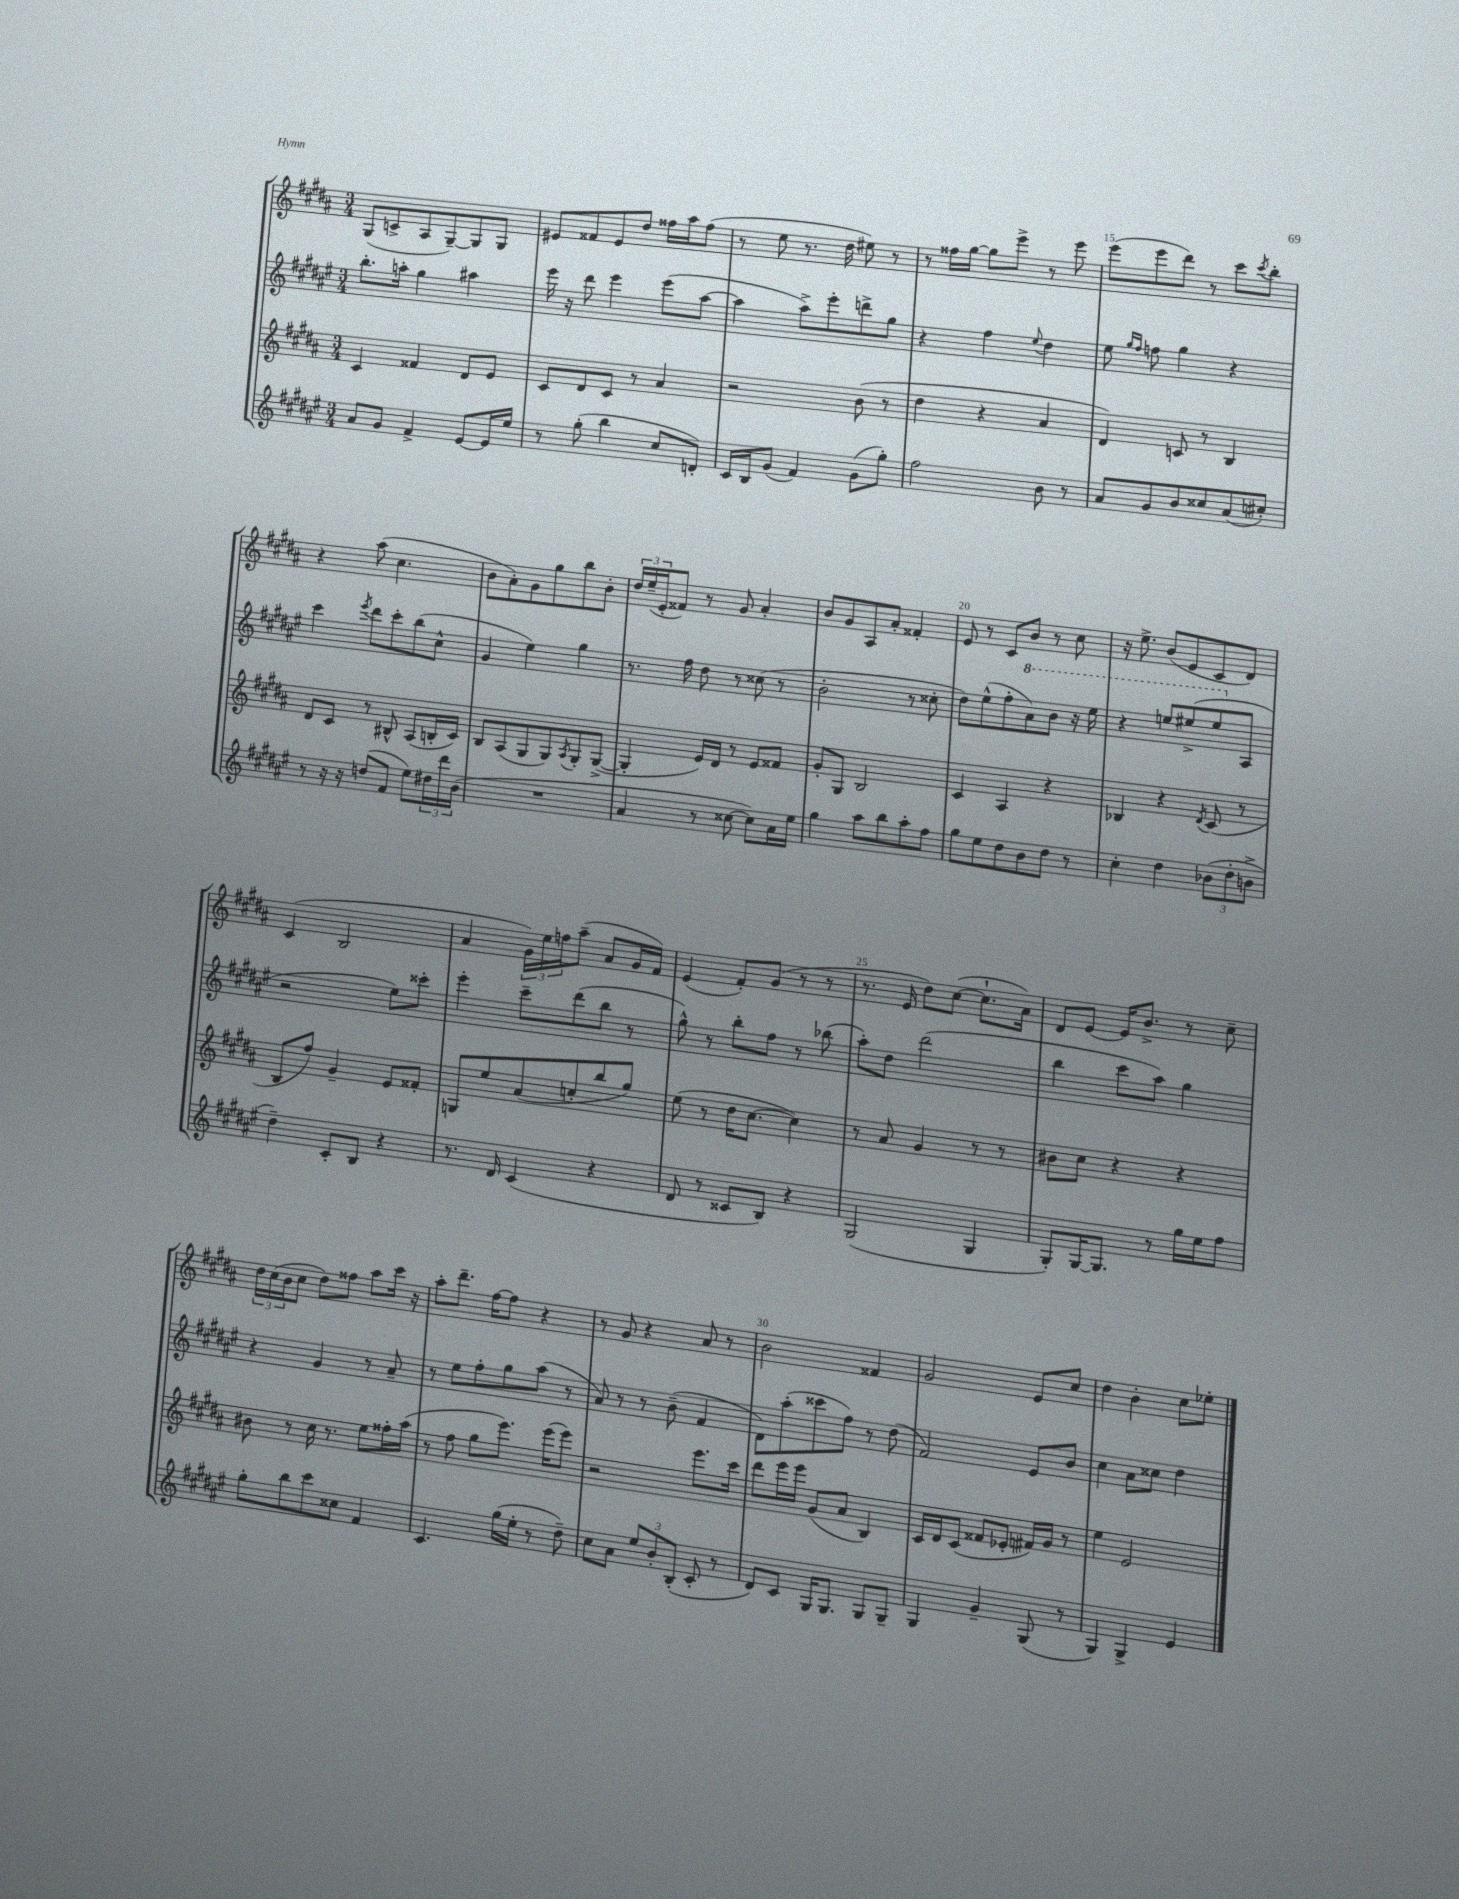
<<
\new StaffGroup <<
\new Staff = "s0" {
    \clef treble \key b \major \numericTimeSignature \time 3/4
    gis8( c'8-> ais8 gis8~--) gis8 gis8 |
    eis'8 fisis'8 eis'8 dis''8 fisis''16 ais''16 fisis''8( |
    r8 e''8 r8. dis''16 eis''8) r8 |
    r8 fisis''16 gis''16~ gis''8 e'''8-> r8 e'''8 |
    e'''8( e'''8 dis'''8) r8 cis'''8 \acciaccatura { cis'''8 } b''8-. |
    r4 ais''8( cis''4. |
    b'8 ais'8-.) gis'8 gis''8 b''8 b'8-. |
    \tuplet 3/2 { dis''16 e''16--( e'16-. } fisis'8) r8 gis'8 ais'4-. |
    b'8 gis'8 ais8 ais'8-. fisis'4-. |
    e'8 r8 cis'8 b'8 r8 cis''8 |
    r16 e''8.-> b'8( e'8 cis'8 dis'8) |
    cis'4( b2 |
    ais'4 \tuplet 3/2 { gis'16) e''16 f''16 } ais''8--( ais'8 gis'16 fis'16) |
    e'4( fis'8-.) gis'8( r8 r8 |
    r8. e'16 dis''8) cis''8~( cis''8.-! ais'16) |
    dis'8 e'8~ e'16 b'8.-> r8 cis''8-- |
    \tuplet 3/2 { dis''16 cis''16( b'16 } cis''8 dis''8) fisis''8 ais''8 cis'''16 r16 |
    ais''8-. dis'''8.-- fis''16~ fis''8 r4 |
    r8 gis'8 r4 ais'8 r8 |
    b'2 fisis'4 |
    gis'2 e'8 cis''8 |
    dis''4 b'4-. cis''8 ees''8-. \bar "|." |
}
\new Staff = "s1" {
    \clef treble \key fis \major \numericTimeSignature \time 3/4
    b''8.-. a''16-. gis''4 ais''4 |
    eis'''16 r16 dis'''8 eis'''4 eis'''8( ais''8~ |
    ais''4 ais''8->) eis'''8-. d'''8-> gis''8 |
    r4 fis''4 \appoggiatura { eis''8 } dis''4 |
    eis''8 \grace { gis''16 fis''16 } f''8 gis''4 r4 |
    cis'''4 \acciaccatura { eis'''8 } dis'''8 cis'''8-. b''8( cis''8-^ |
    gis'4 eis''4) gis''4 |
    r8. fis''16 dis''8 r8 cisis''8( r8 |
    b'2-. r8 cisis''8-. |
    dis''8) eis''8-^( fis''8-. \ottava #1 ais''8) b''8 r16 eis'''16 |
    r4 e'''8 eis'''8->( eis'''8 \ottava #0 ais8 |
    r2 eis''8) cisis'''8-. |
    eis'''4-. cis'''8-- dis'''8( b''8 r8 |
    gis''8-^) r8 b''8-. fis''8 r8 bes''8( |
    ais''8-.) dis''8 dis'''2( |
    b''4 cis'''8 ais''8) gis''4 |
    r4 gis'4 r8 ais'8-- |
    r8 eis''8 fis''8-. gis''8 ais''8( r8 |
    ais'8) r8 r8 b'8--( fis'4 |
    dis'8) ais''8-.( cisis'''8 fis''8) r8 dis''8( |
    fis'2) eis'8 b'8 |
    cis''4 ais'8 cisis''8 dis''4 \bar "|." |
}
\new Staff = "s2" {
    \clef treble \key b \major \numericTimeSignature \time 3/4
    cis'4 fisis'4 dis'8 e'8 |
    cis'8 dis'8 cis'8 r8 ais'4 |
    r2 b'8( r8 |
    dis''4 r4 ais'4 |
    dis'4) c'8 r8 b4 |
    dis'8 cis'8 r8 bis8-^ ais8( b16-. cis'16) |
    b8 ais8( gis8 gis8) \acciaccatura { ais8 } gis8-. gis8~->( |
    gis4-. e'16) dis'16 r8 e'8 fisis'8 |
    gis'8-. gis8 b2 |
    cis'4 ais4 r4 |
    bes4 r4 \acciaccatura { dis'8 } cis'8( r8 |
    b8 fis''8) gis'4-- e'8 fisis'8-. |
    g8 e''8 ais'8( c''8-. b''8 gis''8) |
    e''8( r8 dis''16 cis''8.~ cis''4) |
    r8 ais'8 gis'4 r8 r8 |
    bis'8 cis''8 r4 r4 |
    bis'8 r8 cis''16 r8. e''8 fisis''16-. ais''16( |
    r8 fis''8 gis''8 e'''8.) e'''16( e'''8) |
    r2 e'''8. cis'''16 |
    dis'''8 e'''16 e'''16 gis'8( ais'8 b4) |
    cis'16 dis'16 cis'8( fisis'8 ees'8-. fis'16) gis'16 r8 |
    e''4 e'2 \bar "|." |
}
\new Staff = "s3" {
    \clef treble \key fis \major \numericTimeSignature \time 3/4
    ais'8 gis'8 fis'4-> eis'8~ eis'16 eis''16 |
    r8 gis''8-.( b''4 cis''8 d'8-.) |
    cis'16 b16 gis'8( fis'4) gis'8( gis''8-.) |
    fis''2 b'8 r8 |
    ais'8 gis'8 b'8 cisis''8 ais'8( cis''8-.) |
    r8 r16 r16 d''8( fis'8 eis''8) \tuplet 3/2 { dis''16 dis'''16 b'16( } |
    R2. |
    ais'4 r8 cisis''8~ cisis''8) ais'16 eis''16 |
    gis''4 ais''8 b''8 ais''8-. fis''8 |
    gis''8 eis''8 dis''8 b'8 dis''8 r8 |
    cis''4-. dis''4 \tuplet 3/2 { bes'8( dis''8-. b'8-> } |
    dis''4--) cis'8-. b8 r4 |
    r8. dis'16 cis'4( r4 |
    dis'8 r8 cisis'8 b8) r4 |
    gis2( gis4 |
    gis8-.) gis16~ gis8. r8 gis''16 eis''16 fis''8 |
    gis''8-. b''8 cis'''8 cisis''8 fis'4 |
    cis'4. gis''16( eis''16-. r8 dis''8--) |
    cis''8 ais'8 \tuplet 3/2 { eis''8 b'8-. b8-.( } cis'8-. r8 |
    dis'8) cis'8 gis16 gis8. gis8 gis8-- |
    gis4 gis'4-- gis8( r8 |
    gis4) gis4-> eis'4 \bar "|." |
}
>>
>>
\layout { \context { \Score currentBarNumber = #11 \override BarNumber.break-visibility = ##(#f #t #t) barNumberVisibility = #(every-nth-bar-number-visible 5) } }
